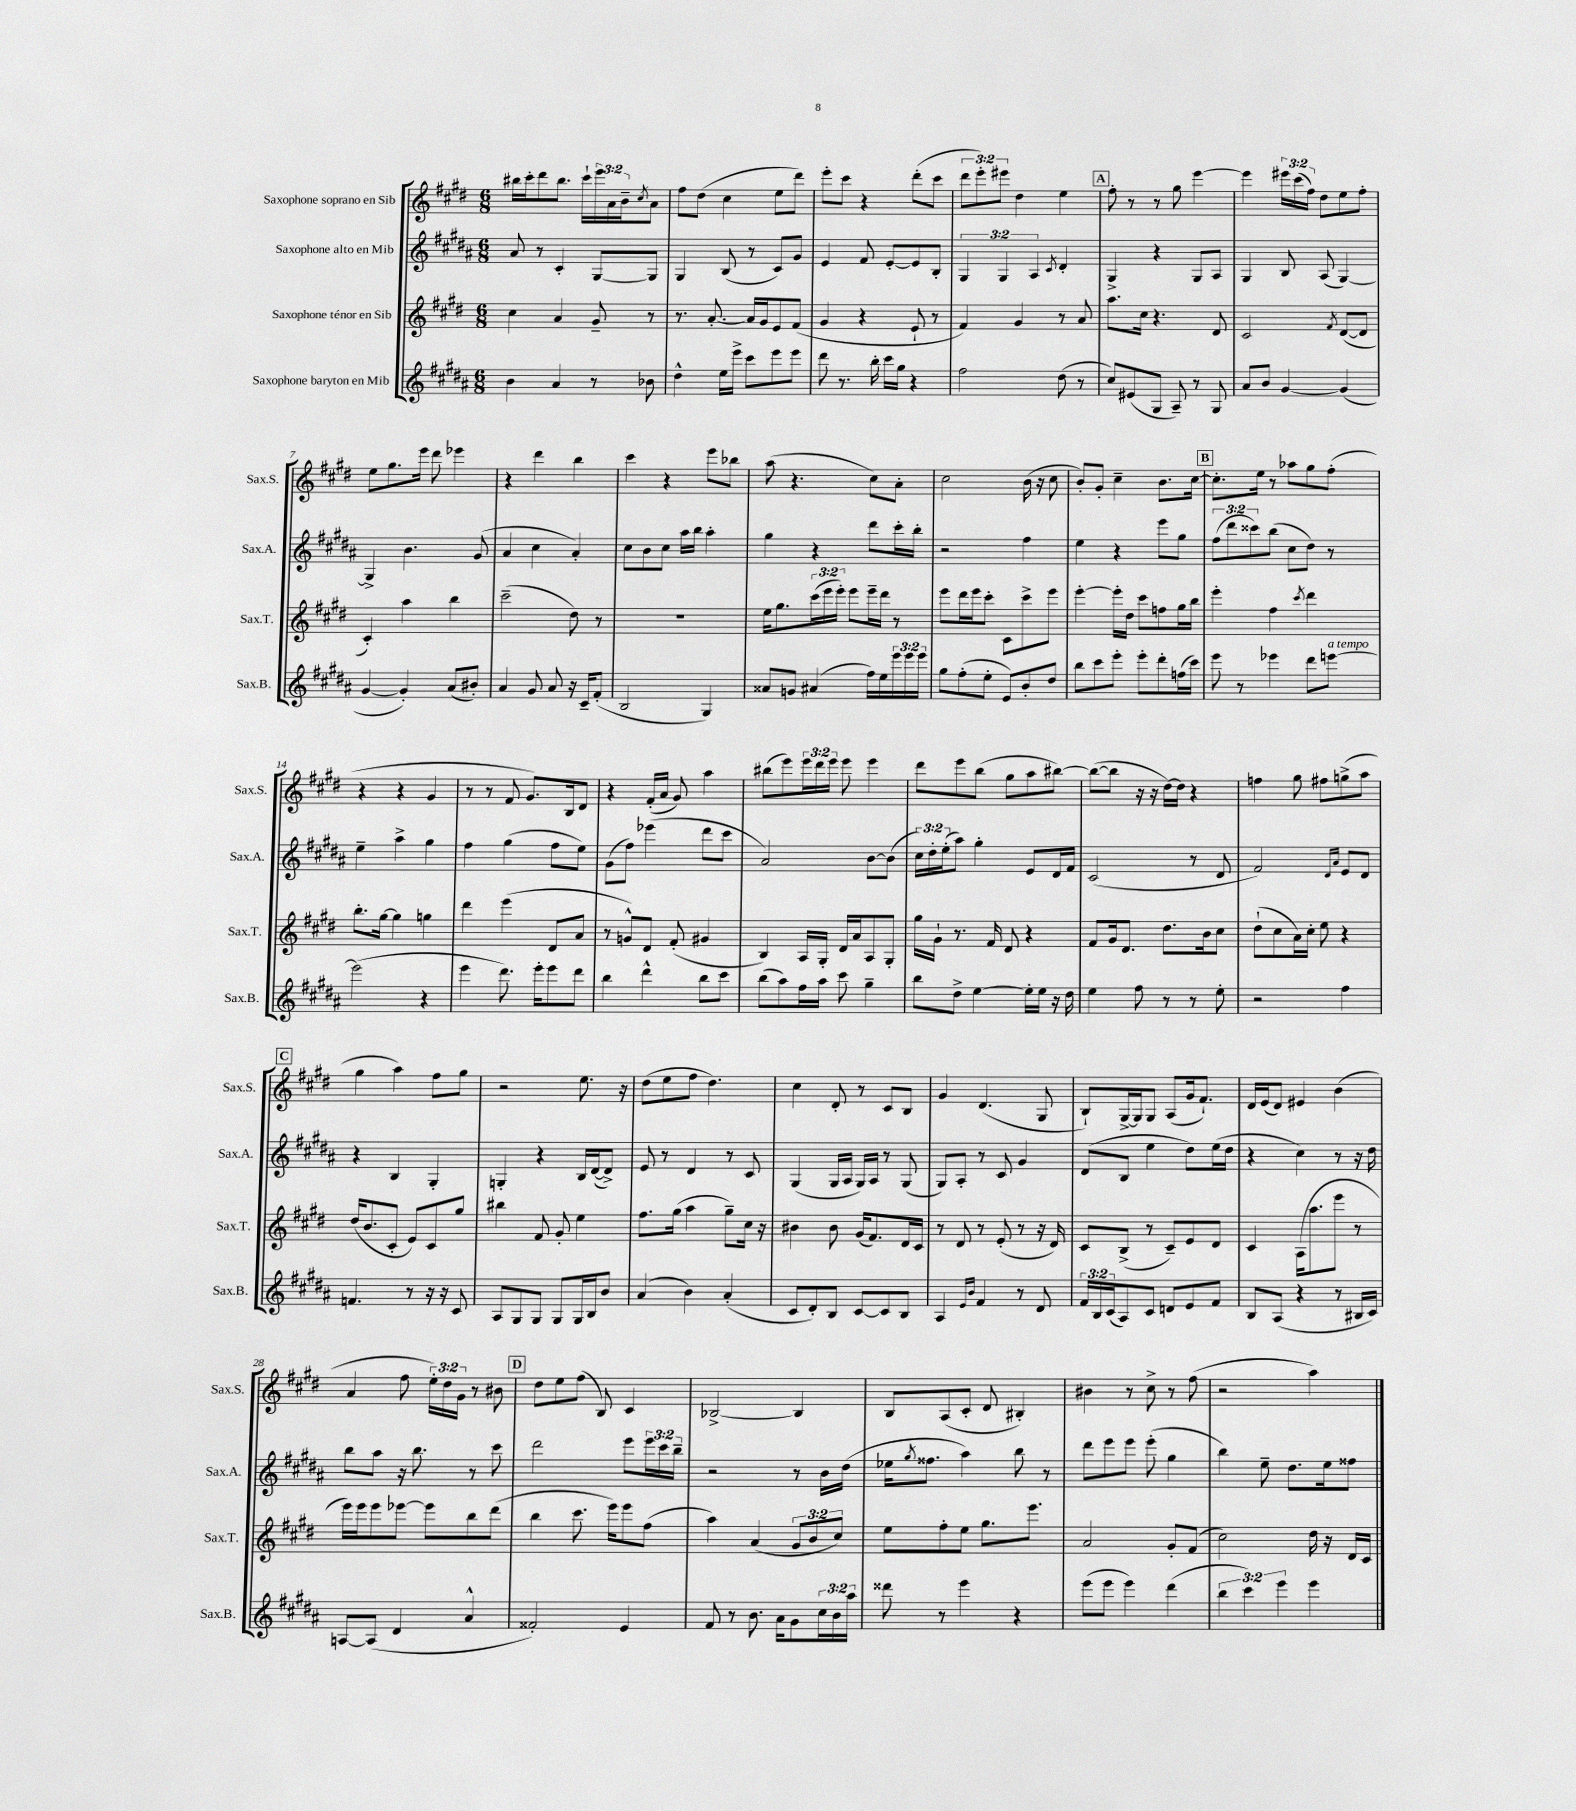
<<
\new StaffGroup <<
\new Staff = "s0" \with { instrumentName = "Saxophone soprano en Sib" shortInstrumentName = "Sax.S." } {
    \clef treble \key e \major \numericTimeSignature \time 6/8 \override Staff.TupletNumber.text = #tuplet-number::calc-fraction-text
    bis''16 cis'''16-. dis'''8 bis''8. cis'''16-! \tuplet 3/2 { e'''16 a'16 b'16-- } \acciaccatura { cis''8 } a'8 |
    fis''8 dis''8( cis''4 e''8 dis'''8) |
    e'''8-. cis'''8 r4 dis'''8-.( cis'''8 |
    \tuplet 3/2 { dis'''8 e'''8-.) eis'''8 } dis''4 e''4 |
    \mark \markup { \box "A" } fis''8-. r8 r8 gis''8 e'''4~ |
    e'''4 \tuplet 3/2 { eis'''16 cis'''16( fis''16) } dis''8 e''8 fis''8-. |
    e''8 gis''8. e'''16 dis'''8 ees'''4 |
    r4 dis'''4 b''4 |
    cis'''4 r4 e'''8 bes''8 |
    a''8( r4. cis''8) a'8-. |
    cis''2 b'16( r16 cis''8 |
    b'8-.) gis'8-. cis''4-- b'8. cis''16~ |
    \mark \markup { \box "B" } cis''8.-. e''16 r8 aes''8 gis''8 fis''8-.( |
    r4 r4 gis'4 |
    r8 r8 fis'8 gis'8.) b16 dis'8 |
    r4 fis'16-.( a'16 gis'8) a''4 |
    bis''8( e'''8) \tuplet 3/2 { e'''16 dis'''16 e'''16 } e'''8 e'''4 |
    dis'''8 e'''8 b''8( gis''8 a''8 bis''8~) |
    bis''8~( bis''8 r16 r16 dis''16~) dis''16 r4 |
    f''4 gis''8 fis''8 g''8->( a''8 |
    \mark \markup { \box "C" } gis''4 a''4) fis''8 gis''8 |
    r2 e''8. r16 |
    dis''8( e''8 fis''8 dis''4.) |
    cis''4 dis'8-. r8 cis'8 b8 |
    gis'4 dis'4.( gis8 |
    b8-!) gis16~-> gis16 gis8 a8( gis'16 fis'8.-!) |
    dis'16 e'16( dis'8) eis'4 b'4( |
    a'4 fis''8 \tuplet 3/2 { e''16-.) dis''16 gis'16 } r8 bis'8 |
    \mark \markup { \box "D" } dis''8 e''8 fis''8( b8) cis'4 |
    bes2~-> bes4 |
    b8 a8( cis'8-. dis'8 bis4-.) |
    bis'4 r8 cis''8-> r8 fis''8( |
    r2 a''4) \bar "|." |
}
\new Staff = "s1" \with { instrumentName = "Saxophone alto en Mib" shortInstrumentName = "Sax.A." } {
    \clef treble \key b \major \numericTimeSignature \time 6/8 \override Staff.TupletNumber.text = #tuplet-number::calc-fraction-text
    ais'8 r8 cis'4-. gis8~ gis8 |
    gis4 b8( r8 cis'8) gis'8 |
    e'4 fis'8 e'8~-. e'8 b8-. |
    \tuplet 3/2 { gis4 gis4 ais4 } \acciaccatura { cis'8 } dis'4-. |
    \mark \markup { \box "A" } gis4-> r4 gis8 ais8 |
    gis4 b8 ais8( gis4~) |
    gis4-> b'4. gis'8( |
    ais'4 cis''4 ais'4-.) |
    cis''8 b'8 cis''8 ais''16 b''16 ais''4-. |
    gis''4 r4 dis'''8 cis'''16-. b''16-. |
    r2 fis''4 |
    e''4 r4 e'''8 gis''8 |
    \mark \markup { \box "B" } \tuplet 3/2 { fis''8( dis'''8 cisis'''8) } b''8( cis''8 dis''8) r8 |
    e''4-- ais''4-> gis''4 |
    fis''4 gis''4( fis''8 e''8) |
    gis'8( fis''8) ees'''4( dis'''8 cis'''8 |
    ais'2) b'8~ b'8( |
    \tuplet 3/2 { cis''16) dis''16-. e''16-.( } ais''8) gis''4-. e'8 dis'16 fis'16 |
    cis'2( r8 dis'8 |
    fis'2) \grace { dis'16 ais'16 } e'8 dis'8 |
    \mark \markup { \box "C" } r4 b4 gis4-. |
    g4-. r4 b16 dis'16~( dis'8->) |
    e'8 r8 dis'4 r8 cis'8 |
    gis4( gis16 ais16 gis16) ais16 r8 gis8( |
    gis8) ais8-. r8 cis'8 gis'4 |
    dis'8( b8 e''4 dis''8) e''16( dis''16 |
    r4 cis''4) r8 r16 dis''16 |
    b''8 ais''8 r16 b''8. r8 cis'''8 |
    \mark \markup { \box "D" } dis'''2 e'''8 \tuplet 3/2 { e'''16 cis'''16 b''16-- } |
    r2 r8 b'16 dis''16( |
    ees''16 \acciaccatura { gis''8 } fisis''8. ais''4) b''8 r8 |
    dis'''8 e'''8 e'''8 e'''8-.( gis''4 |
    b''4) e''8-- dis''8. e''16 fisis''8 \bar "|." |
}
\new Staff = "s2" \with { instrumentName = "Saxophone ténor en Sib" shortInstrumentName = "Sax.T." } {
    \clef treble \key e \major \numericTimeSignature \time 6/8 \override Staff.TupletNumber.text = #tuplet-number::calc-fraction-text
    cis''4 a'4 gis'8-- r8 |
    r8. a'8.~-. a'16 gis'16 e'8 fis'8( |
    gis'4 r4 e'8-! r8 |
    fis'4) gis'4 r8 a'8 |
    \mark \markup { \box "A" } a''8. cis''16 r4. dis'8 |
    cis'2 \acciaccatura { fis'8 } dis'8~( dis'8 |
    cis'4-.) a''4 b''4 |
    cis'''2--( dis''8) r8 |
    R2. |
    e''16 gis''8. \tuplet 3/2 { cis'''16( e'''16 e'''16-.) } e'''8 e'''16-- dis'''16 r8 |
    e'''8 dis'''16 e'''16 cis'''8-. cis'8 cis'''8-> e'''8 |
    e'''4~-. e'''16-. dis''16 cis'''8 f''8 gis''16 b''16 |
    \mark \markup { \box "B" } e'''4-. fis''4 \acciaccatura { cis'''8 } dis'''4 |
    b''8.-. gis''16~ gis''4 g''4 |
    dis'''4 e'''4( dis'8 a'8 |
    r8 g'8-^) dis'8 fis'8-.( gis'4 |
    b4) a16 gis16-. dis'16 a'16 a8 gis8-. |
    gis''16 gis'16-! r8. fis'16 dis'8 r4 |
    fis'8 gis'16 dis'8. dis''8. b'16 cis''8 |
    dis''8-!( cis''8 a'16) cis''16-. e''8 r4 |
    \mark \markup { \box "C" } dis''16( b'8. cis'8-. e'8) cis'8 gis''8 |
    bis''4 fis'8 gis'8-. e''4 |
    fis''8. gis''16( a''4 gis''8--) cis''16 r16 |
    bis'4 bis'8 gis'16( fis'8.) dis'16 cis'16 |
    r8 dis'8 r8 e'8-.( r8 r16 dis'16) |
    cis'8 b8->( r8 cis'8--) e'8 dis'8 |
    cis'4 a16( a''8. e'''8 r8 |
    e'''16) e'''16 e'''8 ees'''8~ ees'''8 b''8 dis'''8( |
    \mark \markup { \box "D" } b''4 cis'''8. e'''16) e'''8 fis''8( |
    a''4) a'4( \tuplet 3/2 { gis'8 b'8 cis''8) } |
    e''8 fis''8-. e''8 gis''8. e'''8. |
    a'2 gis'8-. fis'8( |
    cis''2) dis''16 r16 dis'16 cis'16 \bar "|." |
}
\new Staff = "s3" \with { instrumentName = "Saxophone baryton en Mib" shortInstrumentName = "Sax.B." } {
    \clef treble \key b \major \numericTimeSignature \time 6/8 \override Staff.TupletNumber.text = #tuplet-number::calc-fraction-text
    b'4 ais'4 r8 bes'8 |
    dis''4-^ e''16 e'''16-> cis'''8 e'''8 e'''8 |
    dis'''8 r8. b''16-. cis'''16 gis''16 r4 |
    fis''2 dis''8( r8 |
    \mark \markup { \box "A" } cis''8) eis'8( gis8 ais8--) r8 gis8 |
    ais'8 b'8 gis'4~ gis'4( |
    gis'4~ gis'4-.) ais'8( bis'8-.) |
    ais'4 gis'8 ais'8 r16 cis'16-- fis'8-.( |
    b2 gis4) |
    aisis'8 g'8 ais'4( fis''16) e''16 \tuplet 3/2 { e'''16 e'''16 e'''16 } |
    gis''8 fis''8-.( e''8-. e'8) b'8-. dis''8 |
    b''8 cis'''8 e'''8-. e'''8-. dis'''8-. f''16( cis'''16) |
    \mark \markup { \box "B" } e'''8 r8 ees'''4 dis'''8 e'''8~^\markup { \italic "a tempo" } |
    e'''2( r4 |
    e'''4 dis'''8.) e'''16-. e'''8 dis'''8 |
    b''4 dis'''4-^ b''8 cis'''8 |
    b''8( ais''8) fis''16 ais''16 cis'''8 gis''4-- |
    b''8 dis''8-> e''4~ e''16-. e''16 r16 dis''16 |
    e''4 fis''8 r8 r8 e''8-. |
    r2 fis''4 |
    \mark \markup { \box "C" } f'4. r8 r16 r16 cis'8 |
    ais8 gis8 gis8 gis8 gis16 b16 b'8 |
    ais'4( b'4) ais'4-.( |
    cis'8 dis'8-.) b8 cis'8~ cis'8 b8 |
    ais4 \grace { e'16 b'16 } fis'4 r8 dis'8 |
    \tuplet 3/2 { fis'16 b16 cis'16( } ais8) cis'8 d'8 e'8 fis'8 |
    b8 ais8( r4 r8 bis16 cis'16) |
    a8~ a8( dis'4 ais'4-^ |
    \mark \markup { \box "D" } fisis'2-.) e'4 |
    fis'8 r8 b'8. ais'16 gis'8 \tuplet 3/2 { cis''16 b'16 ais''16 } |
    disis'''8 r8 e'''4 r4 |
    e'''8( e'''8 e'''4) dis'''4( |
    \tuplet 3/2 { b''4 cis'''4) e'''4 } e'''4 \bar "|." |
}
>>
>>
